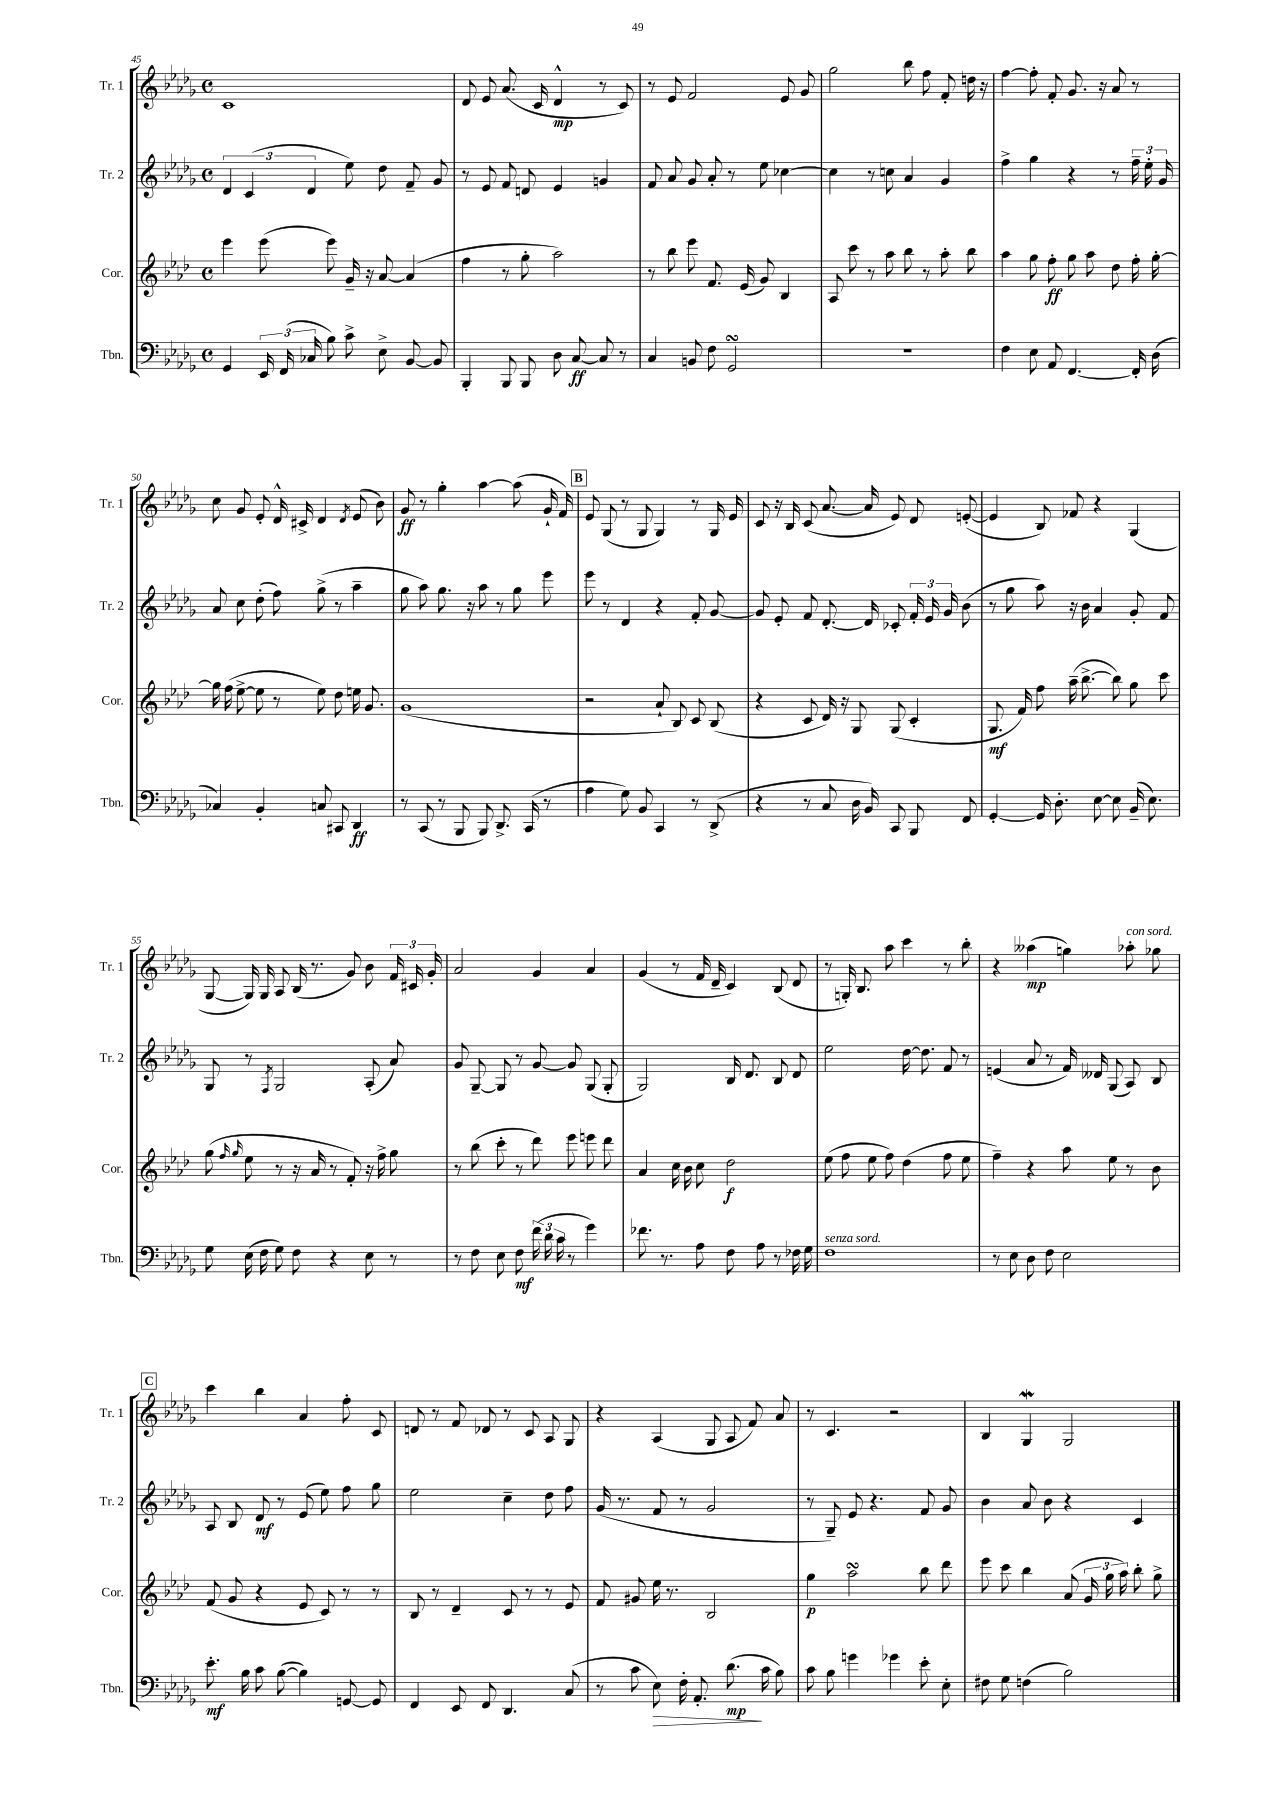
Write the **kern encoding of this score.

**kern	**kern	**kern	**kern
*staff4	*staff3	*staff2	*staff1
*clefF4	*clefG2	*clefG2	*clefG2
*k[b-e-a-d-g-]	*k[b-e-a-d-]	*k[b-e-a-d-g-]	*k[b-e-a-d-g-]
*M4/4	*M4/4	*M4/4	*M4/4
*met(c)	*met(c)	*met(c)	*met(c)
4GG-	4eee-	6d-	1c
.	.	(6c	.
24EE-	(8eee-	.	.
(24FF	.	.	.
24C-	.	6d-	.
8B-)	8eee-)	.	.
8c^	16g~	8ee-)	.
.	16r	.	.
8E-^	[8a-	8dd-	.
[8BB-	(4a-]	8f~	.
8BB-]	.	8g-	.
=	=	=	=
4BBB-'	4ff	8r	8d-
.	.	8e-	8e-
8BBB-	8r	8f	(8.a-
8BBB-	8gg'	8d	.
.	.	.	16c
8D-	2aa-)	4e-	4d-^^
[8C	.	.	.
8C]	.	4g	8r
8r	.	.	8c)
=	=	=	=
4C	8r	8f	8r
.	8bb-	8a-	8e-
8BB	8eee-	8g-	2f
8F	8.f	8a-'	.
2GG-	.	8r	.
.	(16e-	.	.
.	8g)	8ee-	.
.	4B-	[4cc-	8e-
.	.	.	8g-
=	=	=	=
1r	8A-	4cc-]	2gg-
.	8ccc	.	.
.	8r	8r	.
.	8aa-	8cc	.
.	8bb-	4a-	8bb-
.	8r	.	8ff
.	8aa-'	4g-	8f'
.	8bb-	.	16dd
.	.	.	16r
=	=	=	=
4F	4aa-	4ff^	[4ff
8E-	8gg	4gg-	8ff']
8AA-	8ff'	.	8f'
[4.FF	8gg	4r	8.g-
.	8aa-	.	.
.	.	.	16r
.	8dd-	8r	8a-
16FF']	16ff'	24ff~	8r
.	.	24ee-'	.
(16D-	[16gg'	.	.
.	.	24g-	.
=	=	=	=
4C-)	16gg]	8a-	8cc
.	(16ff	.	.
.	[8ee-^	8cc	8g-
4BB-'	8ee-]	(8dd-'	8e-'
.	8r	8ff)	16d-^^
.	.	.	16c#^
8C	8ee-)	(8gg-^	4d-
8CC#	8dd-	8r	.
.	.	.	8qd-
4DD-	16ee	4aa-~	(8e-
.	8.g	.	.
.	.	.	8b-)
=	=	=	=
8r	(1g	8gg-	8g-
(8CC	.	8aa-)	8r
8r	.	8.gg-	4gg-'
8BBB-	.	.	.
.	.	16r	.
8BBB-)	.	8aa-	[4aa-
8.DD-^	.	8r	.
.	.	8gg-	(8aa-]
(16CC	.	.	.
8r	.	8eee-	16g-`
.	.	.	16f)
=	=	=	=
4A-	2r	8eee-	8e-
.	.	8r	(8G-
8G-)	.	4d-	8r
8BB-	.	.	8G-
4CC	8a-`	4r	4G-)
.	8B-)	.	.
8r	8c	8f'	8r
(8DD-^	(8B-	[8g-	16G-
.	.	.	16e-
=	=	=	=
4r	4r	8g-]	8c
.	.	8e-'	16r
.	.	.	16B-
8r	8c	8f	(8c
8C	16d-)	[8.d-'	[8.a-
.	16r	.	.
16D-	8G	.	.
16BB-)	.	16d-]	16a-]
8CC	(8G	8c-'	8e-)
8BBB-	4c'	24f'	8d-
.	.	24e-	.
.	.	24g-	.
8FF	.	(8b-	([8e'
=	=	=	=
[4GG-'	8.G	8r	4e]
.	.	8gg-	.
.	16f)	.	.
16GG-]	8ff	8aa-)	8B-)
8.D-'	.	.	.
.	(16aa-~	16r	8f-
.	[8.bb-^	16b-	.
[8E-	.	4a-	4r
8E-]	8bb-])	.	.
(16BB-~	8gg	8g-'	(4G-
8.E-)	.	.	.
.	8ccc	8f	.
=	=	=	=
8G-	(8gg	8G-	[8G-
.	16qqff	.	.
.	16qqgg	.	.
(16E-	8ee-	8r	16G-])
16F	.	.	16G-
.	.	8qF	.
8G-)	8r	2G-	8A-
8F	16r	.	(16B-
.	16a-	.	8.r
4r	8r	.	.
.	8f')	.	8g-)
8E-	16r	(8A-'	8b-
.	16ff^	.	.
8r	8gg	8a-)	24f
.	.	.	24c#
.	.	.	24g-'
=	=	=	=
8r	8r	8g-	2a-
8F	(8bb-	[8G-~	.
8E-	8ccc'	8G-]	.
8F	8r	8r	.
(24f	8ddd-)	[8g-	4g-
24d-	.	.	.
24c	.	.	.
8r	8eee-	8g-]	.
4g-)	8eee	(8G-	4a-
.	8ddd-	8G-'	.
=	=	=	=
8.f-	4a-	2G-)	(4g-
8.r	.	.	.
.	16cc	.	8r
.	16b-	.	.
8A-	8cc	.	16f
.	.	.	16d-~
8F	2dd-	16B-	4c)
.	.	8.d-	.
8A-	.	.	.
8r	.	8B-	(8B-
16F-	.	8d-	8d-
16G-	.	.	.
=	=	=	=
1F	(8ee-	2ee-	8r
.	8ff	.	16G')
.	.	.	8.B-
.	8ee-	.	.
.	8ff)	.	8aa-
.	(4dd-	[16dd-	4ccc
.	.	8.dd-]	.
.	8ff	8f	8r
.	8ee-	8r	8bb-'
=	=	=	=
8r	4ff~)	(4e	4r
8E-	.	.	.
8D-	4r	8a-	(4aa--
8F	.	8r	.
2E-	8aa-	16f)	4gg)
.	.	16d--	.
.	8ee-	(8G-	.
.	8r	8A-)	8aa-'
.	8b-	8B-	8gg-
=	=	=	=
8.e-'	(8f	8A-	4ccc
.	8g	8B-	.
16B-	.	.	.
8c	4r	8d-	4bb-
([8B-	.	8r	.
4B-])	8e-	(8e-	4a-
.	8c)	8ee-)	.
[8GG	8r	8ff	8ff'
8GG]	8r	8gg-	8c
=	=	=	=
4FF	8B-	2ee-	8d
.	8r	.	8r
8EE-	4d-~	.	8f
8FF	.	.	8d-
4.DD-	8c	4cc~	8r
.	8r	.	8c
.	8r	8dd-	8A-
(8C	8e-	8ff	8G-
=	=	=	=
8r	8f	(16g-	4r
.	.	8.r	.
8c	8g#	.	.
8E-)	16ee-	8f	(4A-
.	8.r	.	.
16F'	.	8r	.
8.AA-'	.	.	.
.	2B-	2g-	8G-
(8.d-	.	.	8A-
.	.	.	8f)
16c	.	.	.
8B-)	.	.	8a-
=	=	=	=
8c	4gg	8r	8r
8B-	.	8G-~)	4.c
4g	2aa-	8e-	.
.	.	4.r	.
4g-	.	.	2r
8e-'	8bb-	8f	.
8E-'	8ddd-	8g-	.
=	=	=	=
8F#	8eee-	4b-	4B-
8G-	8ccc	.	.
(4F	4bb-	8a-	4G-
.	.	8b-	.
2B-)	(8a-	4r	2G-
.	24g	.	.
.	24gg	.	.
.	24aa-)	.	.
.	8bb-'	4c	.
.	8gg^	.	.
==	==	==	==
*-	*-	*-	*-
